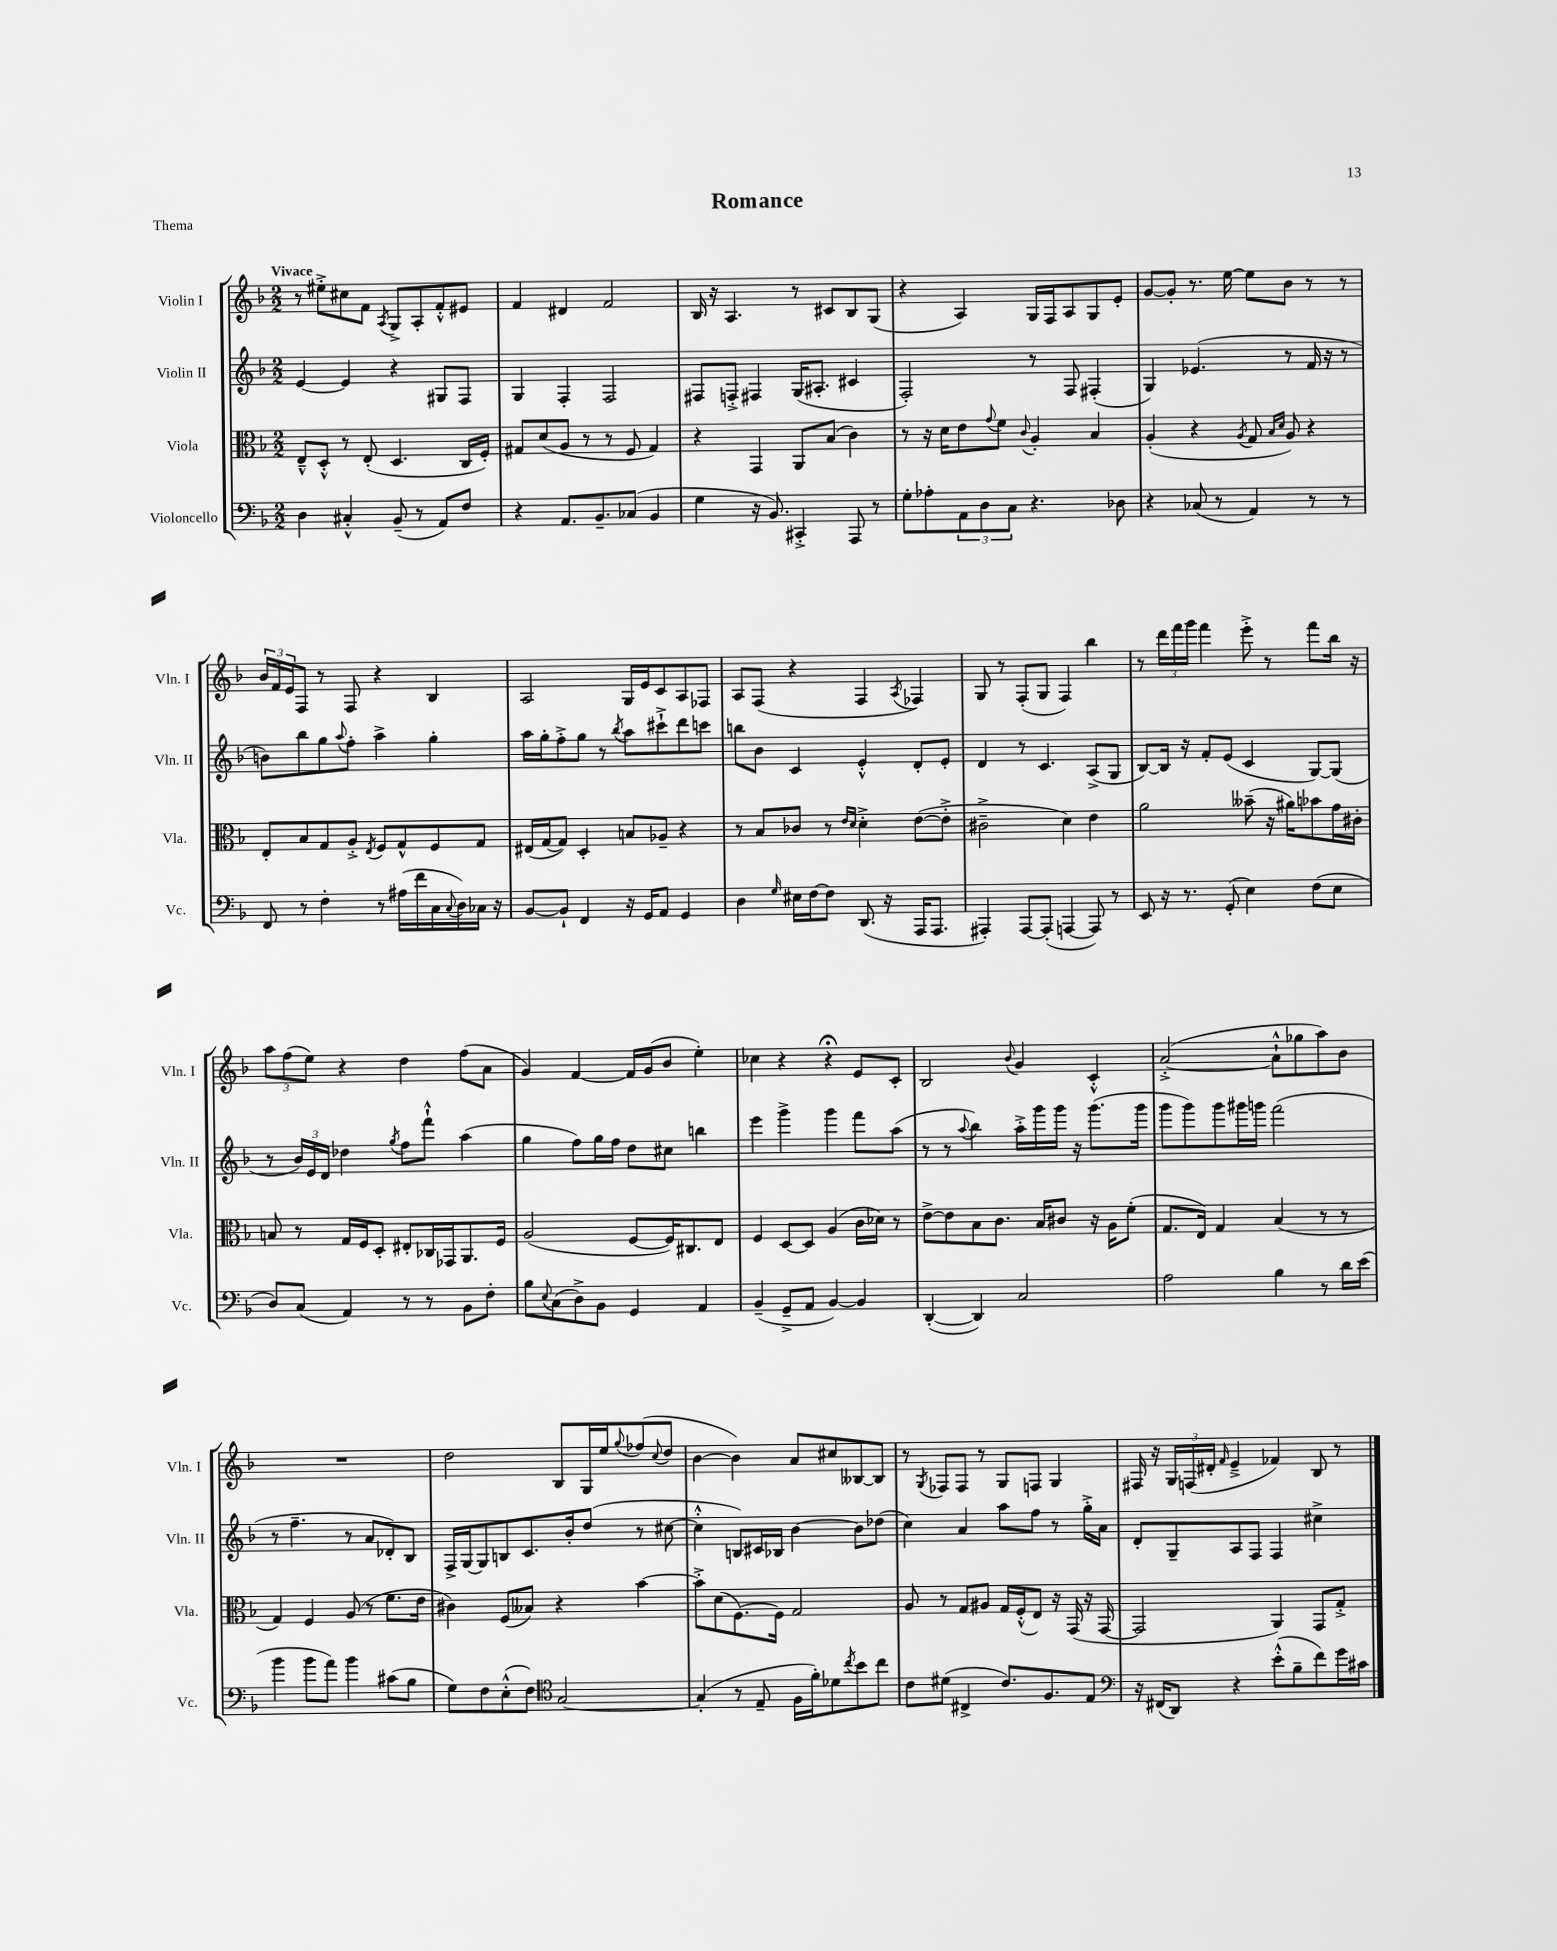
\header { title = "Romance" piece = "Thema" }
<<
\new StaffGroup <<
\new Staff = "s0" \with { instrumentName = "Violin I" shortInstrumentName = "Vln. I" } {
    \clef treble \key f \major \numericTimeSignature \time 2/2 \tempo "Vivace"
    r8 eis''8-.-> cis''8 f'8 \acciaccatura { a8 } g8-> a8-. f'8-.-^ eis'8 |
    f'4 dis'4 f'2 |
    bes16 r16 a4. r8 cis'8 bes8 g8( |
    r4 a4) g16 f16 a8 g8 e'8-. |
    g'8~ g'8-. r8. e''16~ e''8 bes'8 r8 r8 |
    \tuplet 3/2 { bes'16 f'16 e'16 } f8 r8 f8 r4 bes4 |
    a2 g16 e'16 c'8 a8 fes8 |
    a8 f8( r4 f4 \acciaccatura { a8 } fes4) |
    g8 r8 f8-.( g8 f4) bes''4 |
    r8 \tuplet 3/2 { d'''16 f'''16 g'''16 } f'''4 e'''8-.-> r8 f'''8 bes''16 r16 |
    \tuplet 3/2 { a''8 f''8( e''8) } r4 d''4 f''8( a'8 |
    g'4) f'4~ f'16 g'16( bes'8 e''4-.) |
    ces''4 r4 r4\fermata e'8 c'8-. |
    bes2 \appoggiatura { bes'8 } g'4 c'4-.-^ |
    a'2~-.->( a'8-!-^ ges''8 a''8) bes'8 |
    R1 |
    d''2 bes8 g16 e''16 \appoggiatura { g''8 } fes''8( \appoggiatura { c''8 } d''8 |
    bes'4~ bes'4) a'8 cis''8 beses8~ beses8 |
    r8 \acciaccatura { g8 } fes8 fes8 r8 g8 f8 g4 |
    fis16 r16 \tuplet 3/2 { g16 f16( dis'16-. } \grace { f'16 } e'4---> fes'4) bes8 r8 \bar "|." |
}
\new Staff = "s1" \with { instrumentName = "Violin II" shortInstrumentName = "Vln. II" } {
    \clef treble \key f \major \numericTimeSignature \time 2/2
    e'4~ e'4 r4 gis8 f8 |
    g4 f4-. f2 |
    fis8 f8-.-> fis4 g16( ais8.-. cis'4 |
    f2-.) r8 f8 fis4-.( |
    g4) ees'4.( r8 f'16 r16 r8 |
    b'8) bes''8 g''8 \appoggiatura { a''8 } f''8-. a''4-> g''4-. |
    a''16 g''16-. f''8-.-> g''8 r8 \acciaccatura { bes''8 } a''8 cis'''8-!-> d'''8 c'''8 |
    b''8 bes'8 c'4 e'4-.-^ d'8-. e'8-. |
    d'4 r8 c'4. a8->( g8 |
    bes8~) bes16 r16 f'8-. e'8( c'4 g8~) g8( |
    r8 \tuplet 3/2 { bes'16) e'16 d'16 } des''4 \acciaccatura { g''8 } f''8 f'''8-!-^ a''4( |
    g''4 f''8) g''16 f''16 d''8 cis''8 b''4 |
    e'''4 g'''4-> g'''4 f'''8 a''8( |
    r8 r8 \appoggiatura { a''8 } bes''4) a''16-.-> g'''16 g'''16 r16 g'''8.( g'''16 |
    g'''8 g'''8) g'''8 gis'''16 g'''16 f'''2( |
    r8 f''4.-- r8 a'8 des'8-.) bes8 |
    f16-> g16~ g8 b8 c'8. bes'16-. d''8( r8 cis''8~ |
    cis''4-.-^ b8) cis'16 bes16 bes'4~ bes'8 des''8( |
    c''4) a'4 a''8 f''8 r8 g''16-.-> a'16 |
    d'8-. g8-- a8 f8 f4 cis''4-> \bar "|." |
}
\new Staff = "s2" \with { instrumentName = "Viola" shortInstrumentName = "Vla." } {
    \clef alto \key f \major \numericTimeSignature \time 2/2
    e8---^ d8-.-^ r8 e8-.( d4. c16 f16-.) |
    gis8 d'8( a8 r8 r8 f8 gis4) |
    r4 g,4 a,8 bes8( c'4) |
    r8 r16 d'16 e'8 \appoggiatura { g'8 } f'8 \appoggiatura { c'8 } a4-. bes4 |
    a4-.( r4 \acciaccatura { a8 } g8 \grace { bes16 d'16 } a8) r4 |
    e8-. bes8 g8 a8-.-> \acciaccatura { e8 } f8 g8-^ f8 g8 |
    eis16( g16~ g8) d4-. b8 aes8-- r4 |
    r8 bes8 ces'8 r8 \grace { e'16 d'16 } d'4-.-> e'8~( e'8-.-> |
    cis'2---> d'4) e'4 |
    a'2 beses'8--( r16 ais'16) bes'8 g'16 cis'16-. |
    b8 r8 g16 f16 d8-. eis8-. ces16 ges,16 a,8. f16 |
    a2( f8~ f16) cis8. e8 |
    f4 d8~ d8 a4( c'16 des'16) r8 |
    e'8~-> e'8 bes8 c'8. bes16 cis'8 r16 a16 f'8-.( |
    g8. e16) g4 bes4( r8 r8 |
    g4) f4 a8( r8 f'8. e'16 |
    cis'4) f8( beses8) r4 bes'4~ |
    bes'8-.-> d'8( f8.~) f16 g2 |
    a8 r8 g8 ais8 g16 f16-.-^( e8) r16 g,16( r16 g,16~ |
    g,2 a,4) g,8 g8-.-> \bar "|." |
}
\new Staff = "s3" \with { instrumentName = "Violoncello" shortInstrumentName = "Vc." } {
    \clef bass \key f \major \numericTimeSignature \time 2/2
    d4 cis4-.-^ bes,8--( r8 a,8) f8 |
    r4 a,8. bes,8.-- ces8( bes,4 |
    g4 r16 bes,8.) cis,4-.-> a,,8 r8 |
    g8-. aes8-. \tuplet 3/2 { a,8 d8 c8 } r4. des8 |
    r4 ces8( r8 a,4) r8 r8 |
    f,8 r8 f4-. r8 ais16( f'16 c16 \appoggiatura { c8 } d16) ces16 r16 |
    bes,8~ bes,8-! f,4 r16 g,16 a,8 g,4 |
    d4 \grace { g16 } eis16 f16~ f8 d,8.( r16 a,,16 a,,8. |
    ais,,4-.) ais,,8~ ais,,8-.( a,,4~ a,,8) r8 |
    e,8 r16 r8. g,8-.( e4) f8( e8 |
    d8) c8( a,4) r8 r8 bes,8 f8-. |
    bes8 \appoggiatura { e8 } c8( d8->) bes,8 g,4 a,4 |
    bes,4--( g,8---> a,8 bes,4~) bes,4 |
    d,4~-.( d,4) c2 |
    a2 bes4 r8 d'16 e'16( |
    bes'4 bes'8 a'8) bes'4 cis'8( bes8 |
    g8) f8 e8-.-^( f8) \clef tenor g2~ |
    g4-.( r8 e8-- f16 f'16-.) des'8 \acciaccatura { c''8 } bes'8 c''8 |
    c'8 dis'8( cis4-> c'8.) f8. e8 |
    \clef bass r16 fis,16( d,8) r4 e'8-.-^( bes8-- f'8) g'16 cis'16 \bar "|." |
}
>>
>>
\layout { \context { \Score \remove "Bar_number_engraver" } }
